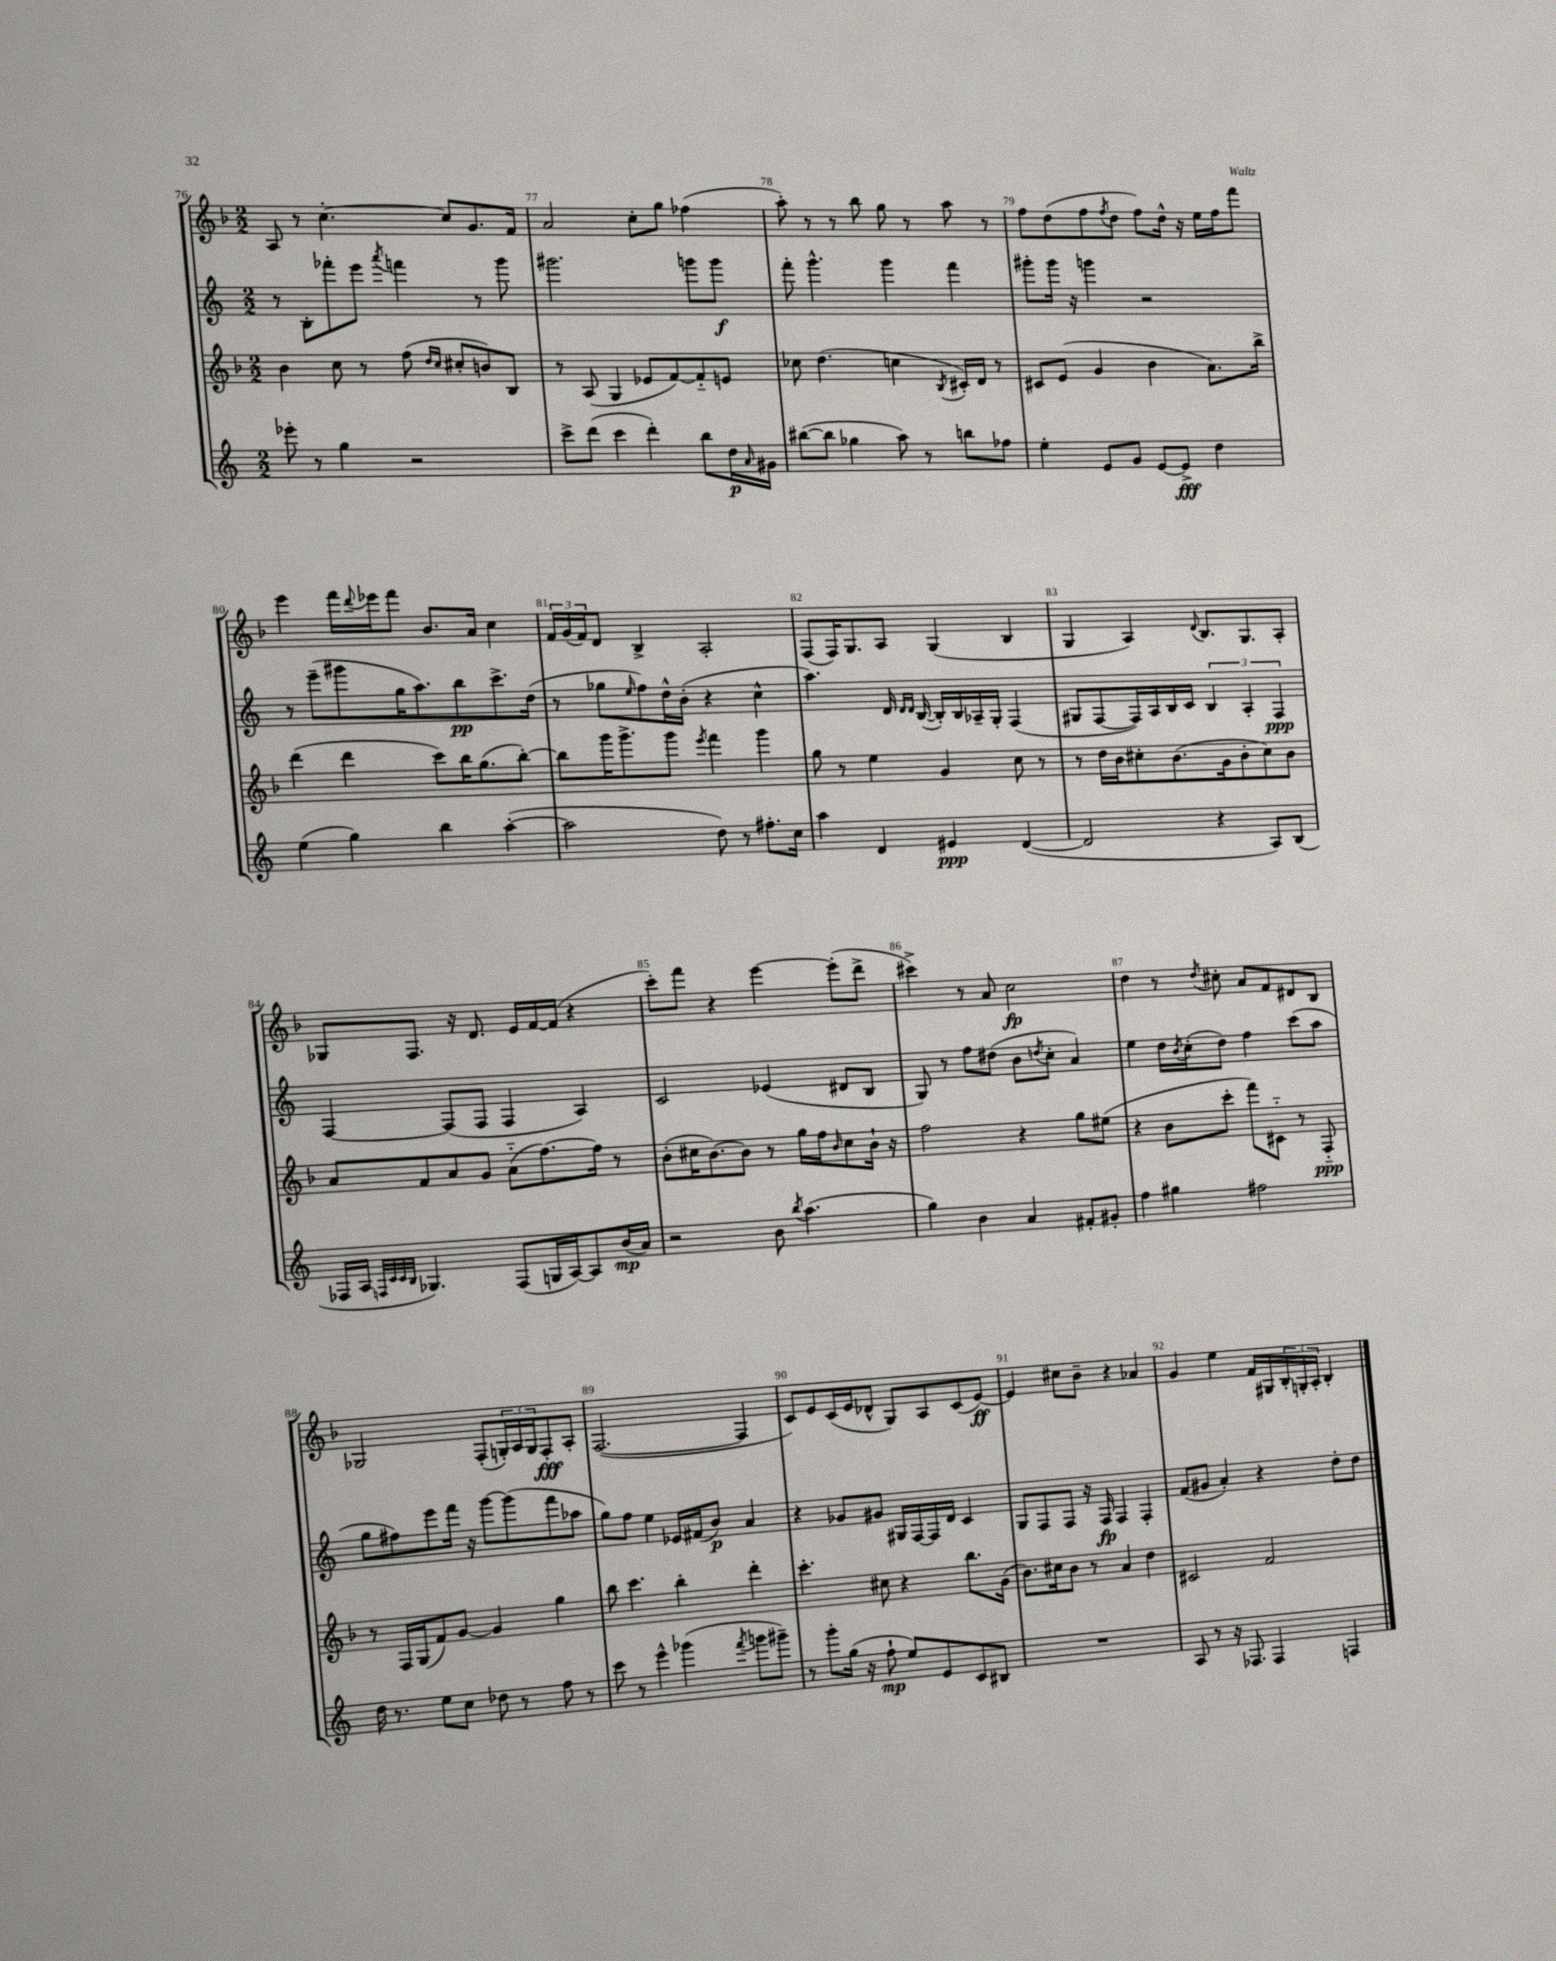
<<
\new StaffGroup <<
\new Staff = "s0" {
    \clef treble \key f \major \numericTimeSignature \time 2/2
    a8 r8 c''4.~-. c''8 g'8. f'16 |
    a'2 c''8-. g''8 fes''4( |
    a''8-.) r8 r8 bes''8 g''8 r8 a''8 r8 |
    f''8 d''8( f''8 \acciaccatura { f''8 } d''8 f''8) d''16-^ r16 e''16 f''16 f'''8 |
    e'''4 f'''16 \appoggiatura { d'''8 } ees'''16 f'''8 bes'8. a'16 c''4 |
    \tuplet 3/2 { f'16 g'16( f'16) } d'8 bes4-> a2-. |
    f8( f16) g8. a8 g4( bes4 |
    g4 a4) \appoggiatura { d'8 } bes8. g8. a8-. |
    ges8 f8. r16 d'8. e'16 f'16~ f'16( r4 |
    c'''8-.) f'''8 r4 e'''4~ e'''8-.( d'''8-> |
    cis'''4->) r8 a'8 c''2\fp |
    d''4 r8 \acciaccatura { d''8 } cis''8-. a'8 f'8 dis'8 bes8 |
    ges2 f8-.( \tuplet 3/2 { g16-.) a16 g16 } f8-.\fff a8-. |
    f2.~( f4 |
    c'8) e'8 c'16( e'16 des'8-^ g8) a8 c'8( e'8~\ff) |
    e'4 cis''8 bes'8-- r4 aes'4 |
    g'4 e''4 f'16 gis16 \tuplet 3/2 { bes16-. g16-. a16-. } bes4-. \bar "|." |
}
\new Staff = "s1" {
    \clef treble \key c \major \numericTimeSignature \time 2/2
    r8 b8-. fes'''8-. e'''8 \acciaccatura { a'''8 } f'''4 r8 g'''8 |
    gis'''2. g'''8 g'''8\f |
    f'''8-. g'''4.-^ g'''4 f'''4 |
    gis'''8-. gis'''16 r16 g'''4 r2 |
    r8 e'''8--( gis'''8 g''16 a''8.) b''8\pp c'''8.-> d''16( |
    r8 ges''8 \grace { e''16 } f''8) d''16-^ b'16-.( r4 c''4-^ |
    a''4.) d'16 \grace { d'16 d'16 } b16~( b16-.) b16 aes16-- g16-. f4( |
    gis8 f8~ f16) a16 b16 c'16 \tuplet 3/2 { b4 a4-. f4\ppp } |
    f4~ f8( f8 f4 a4) |
    c'2 ees'4( dis'8 b8 |
    g8) r8 f''8 dis''8( b'8 \acciaccatura { d''8 } c''8-. a'4) |
    e''4 d''16 \acciaccatura { b'8 } c''16-.( d''8) f''4 c'''8( a''8 |
    g''8 fis''8) e'''8 f'''16 r16 g'''8~ g'''8( f'''8 aes''8 |
    g''8) f''8 e''4 ees'16 fis'16( b'8\p) a'4 |
    r4 ges'8 gis'8 gis16 f16~ f16 d'16 c'4 |
    g8 f8 f8 r16 f16\fp f4 f4-. |
    f'8( gis'8 a'4-.) r4 d''8-. d''8 \bar "|." |
}
\new Staff = "s2" {
    \clef treble \key f \major \numericTimeSignature \time 2/2
    bes'4 c''8 r8 f''8( \grace { d''16 c''16 } cis''8-. b'8) bes8 |
    r8 a8( g4 ees'8 f'8~) f'8-_ e'8 |
    ces''8 d''4.( c''4 \acciaccatura { bes8 } cis'16-.) d'16 r8 |
    cis'8 e'8( g'4 bes'4 a'8.) bes''16-> |
    d'''4( d'''4 c'''8) bes''16 g''8.( bes''8~-.) |
    bes''8 g'''16 g'''8.-> g'''8 \acciaccatura { e'''8 } f'''4 g'''4 |
    g''8 r8 e''4 g'4 c''8 r8 |
    r8 d''16 bes'16 cis''8-. bes'8.( g'16 bes'8-. cis''8) bes'8 |
    a'8 f'8 a'8 g'8 a'8-_( f''8.~) f''16 r8 |
    bes'8-.( cis''16 bes'8.~) bes'8 r8 g''16 f''16 \grace { bes'16 } cis''8 bes'16-! r16 |
    f''2 r4 g''8 eis''8( |
    r4 bes'8 c'''8-. f'''8) cis'8-_ r8 f8-_\ppp |
    r8 f16 g16( f'8) g'8~ g'4 g''4 |
    bes''8 c'''4. bes''4-. d'''4-. |
    c'''4.-. cis''8 r4 bes''8. g'16( |
    bes'8.) cis''16 bes'8 r8 a'4 d''4 |
    cis'2 f'2 \bar "|." |
}
\new Staff = "s3" {
    \clef treble \key c \major \numericTimeSignature \time 2/2
    ees'''8-. r8 g''4 r2 |
    c'''8-> d'''8( c'''4 d'''4-.) b''8 d''16\p \grace { a'16 } gis'16 |
    bis''8~( bis''8 ges''4 a''8) r8 b''8 fes''8 |
    e''4-. e'8 g'8 e'8~ e'8->\fff d''4 |
    e''4( g''4) b''4 a''4~-.( |
    a''2 d''8) r8 fis''8.-. c''16 |
    a''4 d'4 eis'4\ppp d'4~( |
    d'2 r4 a8) b8( |
    fes16 a16 \grace { f32 c'32 c'32 b32 } ges4.) f8( g16 a16~) a8 b'16\mp( a'16) |
    r2 b'8 \acciaccatura { b''8 } a''4.( |
    g''4) b'4 a'4 fis'8-. gis'8-. |
    f''4 gis''4 fis''2 |
    d''16 r8. e''8 c''8 des''8 r8 f''8 r8 |
    c'''8 r8 e'''4-^ ges'''4( \acciaccatura { f'''8 } g'''8 gis'''8--) |
    r8 g'''8-. g''16( r16 f''8-!\mp e''8) e'8 c'8 bis8 |
    R1 |
    a8 r8 r16 fes8. fes4 f4 \bar "|." |
}
>>
>>
\layout { \context { \Score currentBarNumber = #76 \override BarNumber.break-visibility = ##(#f #t #t) barNumberVisibility = #all-bar-numbers-visible } }
